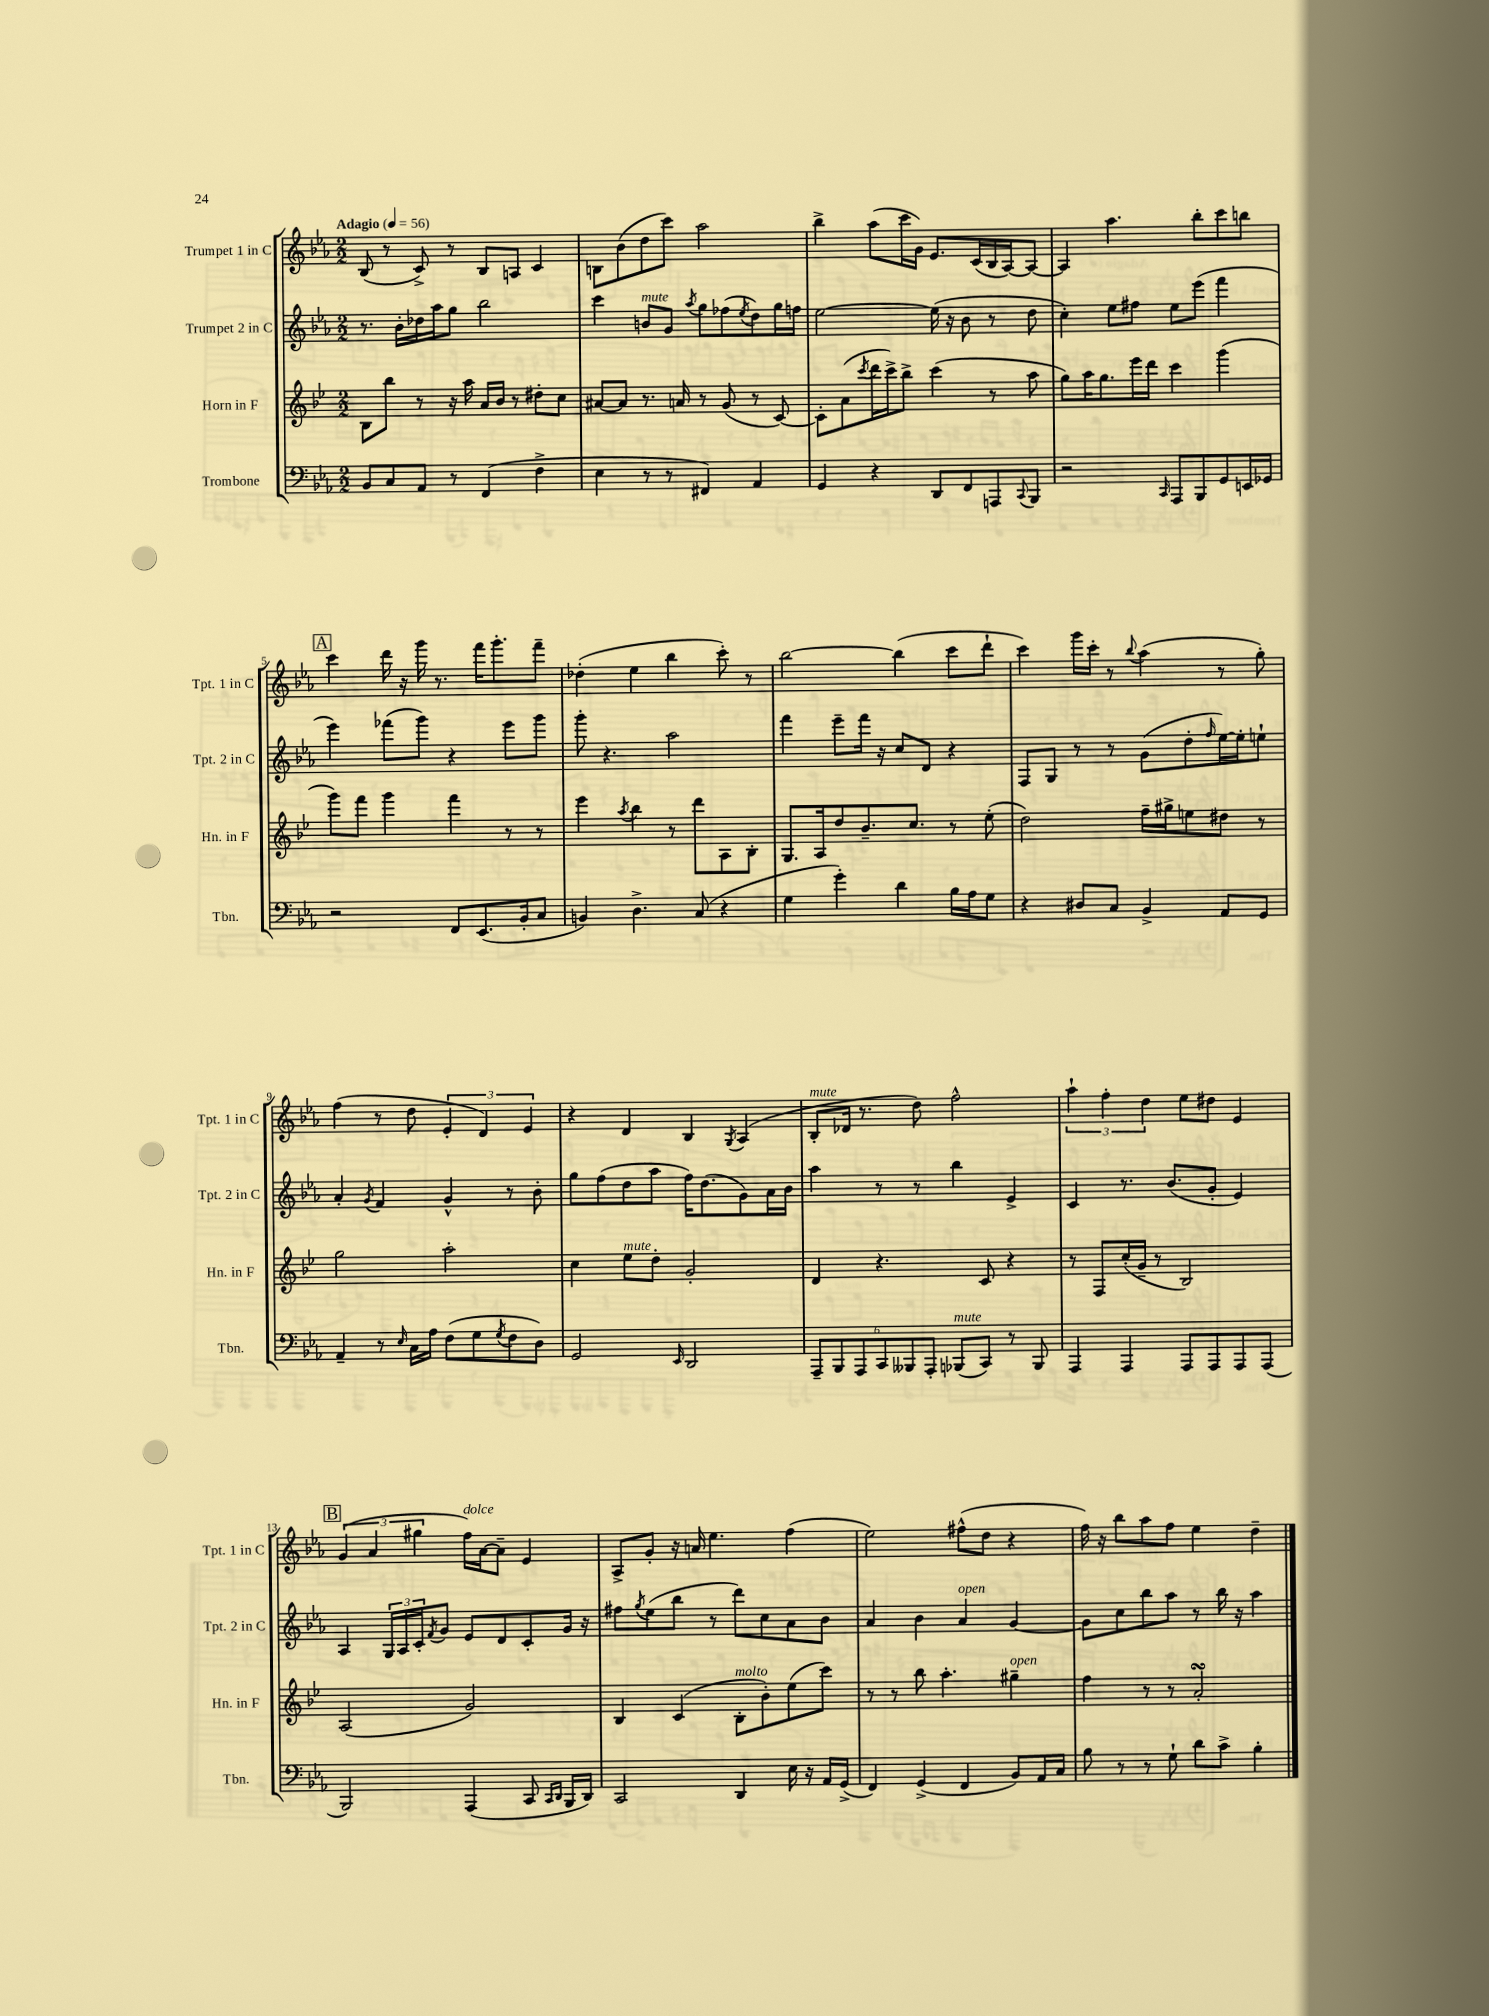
<<
\new StaffGroup <<
\new Staff = "s0" \with { instrumentName = "Trumpet 1 in C" shortInstrumentName = "Tpt. 1 in C" } {
    \clef treble \key ees \major \numericTimeSignature \time 2/2 \tempo "Adagio" 4 = 56
    bes8( r8 c'8->) r8 bes8 a8 c'4 |
    b8 bes'8( d''8 c'''8) aes''2 |
    bes''4-> aes''8( c'''16 g'16) ees'8. c'16( bes16 aes16~) aes8~ |
    aes4 aes''4. bes''8-. c'''8 b''8 |
    \mark \markup { \box "A" } c'''4 d'''16 r16 g'''16 r8. f'''16 g'''8.-. f'''8-- |
    des''4-.( ees''4 bes''4 c'''8-.) r8 |
    bes''2~ bes''4( c'''8 d'''8-! |
    c'''4) g'''16 c'''16-. r8 \appoggiatura { bes''8 } aes''4( r8 g''8-.) |
    f''4( r8 d''8 \tuplet 3/2 { ees'4-. d'4) ees'4 } |
    r4 d'4 bes4 \acciaccatura { g8 } aes4( |
    bes8-.^\markup { \italic "mute" } des'16 r8. d''8) f''2-^ |
    \tuplet 3/2 { aes''4-! f''4-. d''4 } ees''8 dis''8 ees'4 |
    \mark \markup { \box "B" } \tuplet 3/2 { g'4( aes'4 gis''4 } f''16^\markup { \italic "dolce" }) aes'16~ aes'8-- ees'4 |
    aes8-> g'8-. r16 a'16 ees''4. f''4( |
    ees''2) fis''8-^( d''8 r4 |
    f''16) r16 bes''8 aes''8 f''8 ees''4 d''4-- \bar "|." |
}
\new Staff = "s1" \with { instrumentName = "Trumpet 2 in C" shortInstrumentName = "Tpt. 2 in C" } {
    \clef treble \key ees \major \numericTimeSignature \time 2/2
    r8. bes'16-. des''16 aes''16 g''8 bes''2 |
    c'''4 b'8^\markup { \italic "mute" } g'8 \acciaccatura { aes''8 } g''8 fes''8( \acciaccatura { ees''8 } d''8) g''16 f''16 |
    ees''2~ ees''16( r16 bes'8 r8 d''8 |
    c''4-.) ees''8 fis''8 ees''8 ees'''8( f'''4 |
    \mark \markup { \box "A" } ees'''4) fes'''8( g'''8) r4 ees'''8 g'''8 |
    g'''8-. r4. aes''2 |
    f'''4 ees'''8-- f'''16 r16 c''8 d'8 r4 |
    f8 g8 r8 r8 g'8( d''8-. \grace { f''16 } ees''16~) ees''16-. e''8-! |
    aes'4-. \acciaccatura { g'8 } f'4 g'4-^ r8 bes'8-. |
    g''8 f''8( d''8 aes''8 f''16) d''8.( g'8) aes'16 bes'16 |
    aes''4 r8 r8 bes''4 ees'4-> |
    c'4 r8. bes'8.( g'8-. ees'4) |
    \mark \markup { \box "B" } aes4 \tuplet 3/2 { g16 aes16 c'16-. } \acciaccatura { f'8 } g'8 ees'8 d'8 c'8-. g'16 r16 |
    fis''8 \acciaccatura { g''8 } ees''8( bes''8 r8 d'''8) c''8 aes'8 bes'8 |
    aes'4 bes'4 aes'4^\markup { \italic "open" } g'4~ |
    g'8 c''8 bes''8 aes''8 r8 bes''16 r16 aes''4 \bar "|." |
}
\new Staff = "s2" \with { instrumentName = "Horn in F" shortInstrumentName = "Hn. in F" } {
    \clef treble \key bes \major \numericTimeSignature \time 2/2
    bes8 bes''8 r8 r16 a''16 a'16 bes'16 r8 dis''8-. c''8 |
    ais'8~ ais'8 r8. a'16 r8 g'8( r8 c'8~) |
    c'8-. a'8( \acciaccatura { c'''8 } d'''16 c'''16->) bes''8-> c'''4( r8 a''8 |
    g''8) a''16 g''8. ees'''16 d'''16 c'''4 g'''4( |
    \mark \markup { \box "A" } g'''8) f'''8 g'''4 f'''4 r8 r8 |
    ees'''4 \acciaccatura { a''8 } bes''4 r8 d'''8 a8 bes8-. |
    g8. a16 d''8 bes'8.-- c''8. r8 ees''8-.( |
    d''2) f''16-- gis''16-> e''8 dis''8 r8 |
    g''2 a''2-. |
    c''4 ees''8^\markup { \italic "mute" } d''8-. g'2-. |
    d'4 r4. c'8 r4 |
    r8 f8 c''16-.( g'16-- r8 bes2) |
    \mark \markup { \box "B" } a2( g'2) |
    bes4 c'4( bes8-.^\markup { \italic "molto" } bes'8-.) ees''8( c'''8) |
    r8 r8 bes''8 a''4.-. gis''4--^\markup { \italic "open" } |
    f''4 r8 r8 a'2-.\turn \bar "|." |
}
\new Staff = "s3" \with { instrumentName = "Trombone" shortInstrumentName = "Tbn." } {
    \clef bass \key ees \major \numericTimeSignature \time 2/2
    bes,8 c8 aes,8 r8 f,4( f4-> |
    ees4 r8 r8 fis,4) aes,4 |
    g,4 r4 d,8 f,8 a,,8 \appoggiatura { c,8 } bes,,8 |
    r2 \grace { c,16 } aes,,8 bes,,8 g,8 e,16 ges,16 |
    \mark \markup { \box "A" } r2 f,8 ees,8.( bes,16-. c8 |
    b,4) d4.-> c8( r4 |
    g4 g'4-.) d'4 bes16 aes16 g8 |
    r4 dis8 c8 bes,4-> aes,8 g,8 |
    aes,4-- r8 \grace { ees16 } c16 aes16 f8( g8 \acciaccatura { g8 } f8 d8) |
    g,2 \grace { ees,16 } d,2 |
    \tuplet 6/4 { aes,,8-- bes,,8 aes,,8 c,8 beses,,8 aes,,8-. } bes,,8^\markup { \italic "mute" }( c,8) r8 bes,,8 |
    aes,,4 aes,,4 aes,,8 aes,,8 aes,,8 aes,,8( |
    \mark \markup { \box "B" } bes,,2) aes,,4( c,8 \grace { c,16 d,16 } bes,,16 d,16) |
    c,2 d,4 ees16 r16 aes,16 g,16->( |
    f,4) g,4->( f,4 bes,8) aes,16 c16 |
    bes8 r8 r8 g8-! d'8 c'8-> bes4-. \bar "|." |
}
>>
>>
